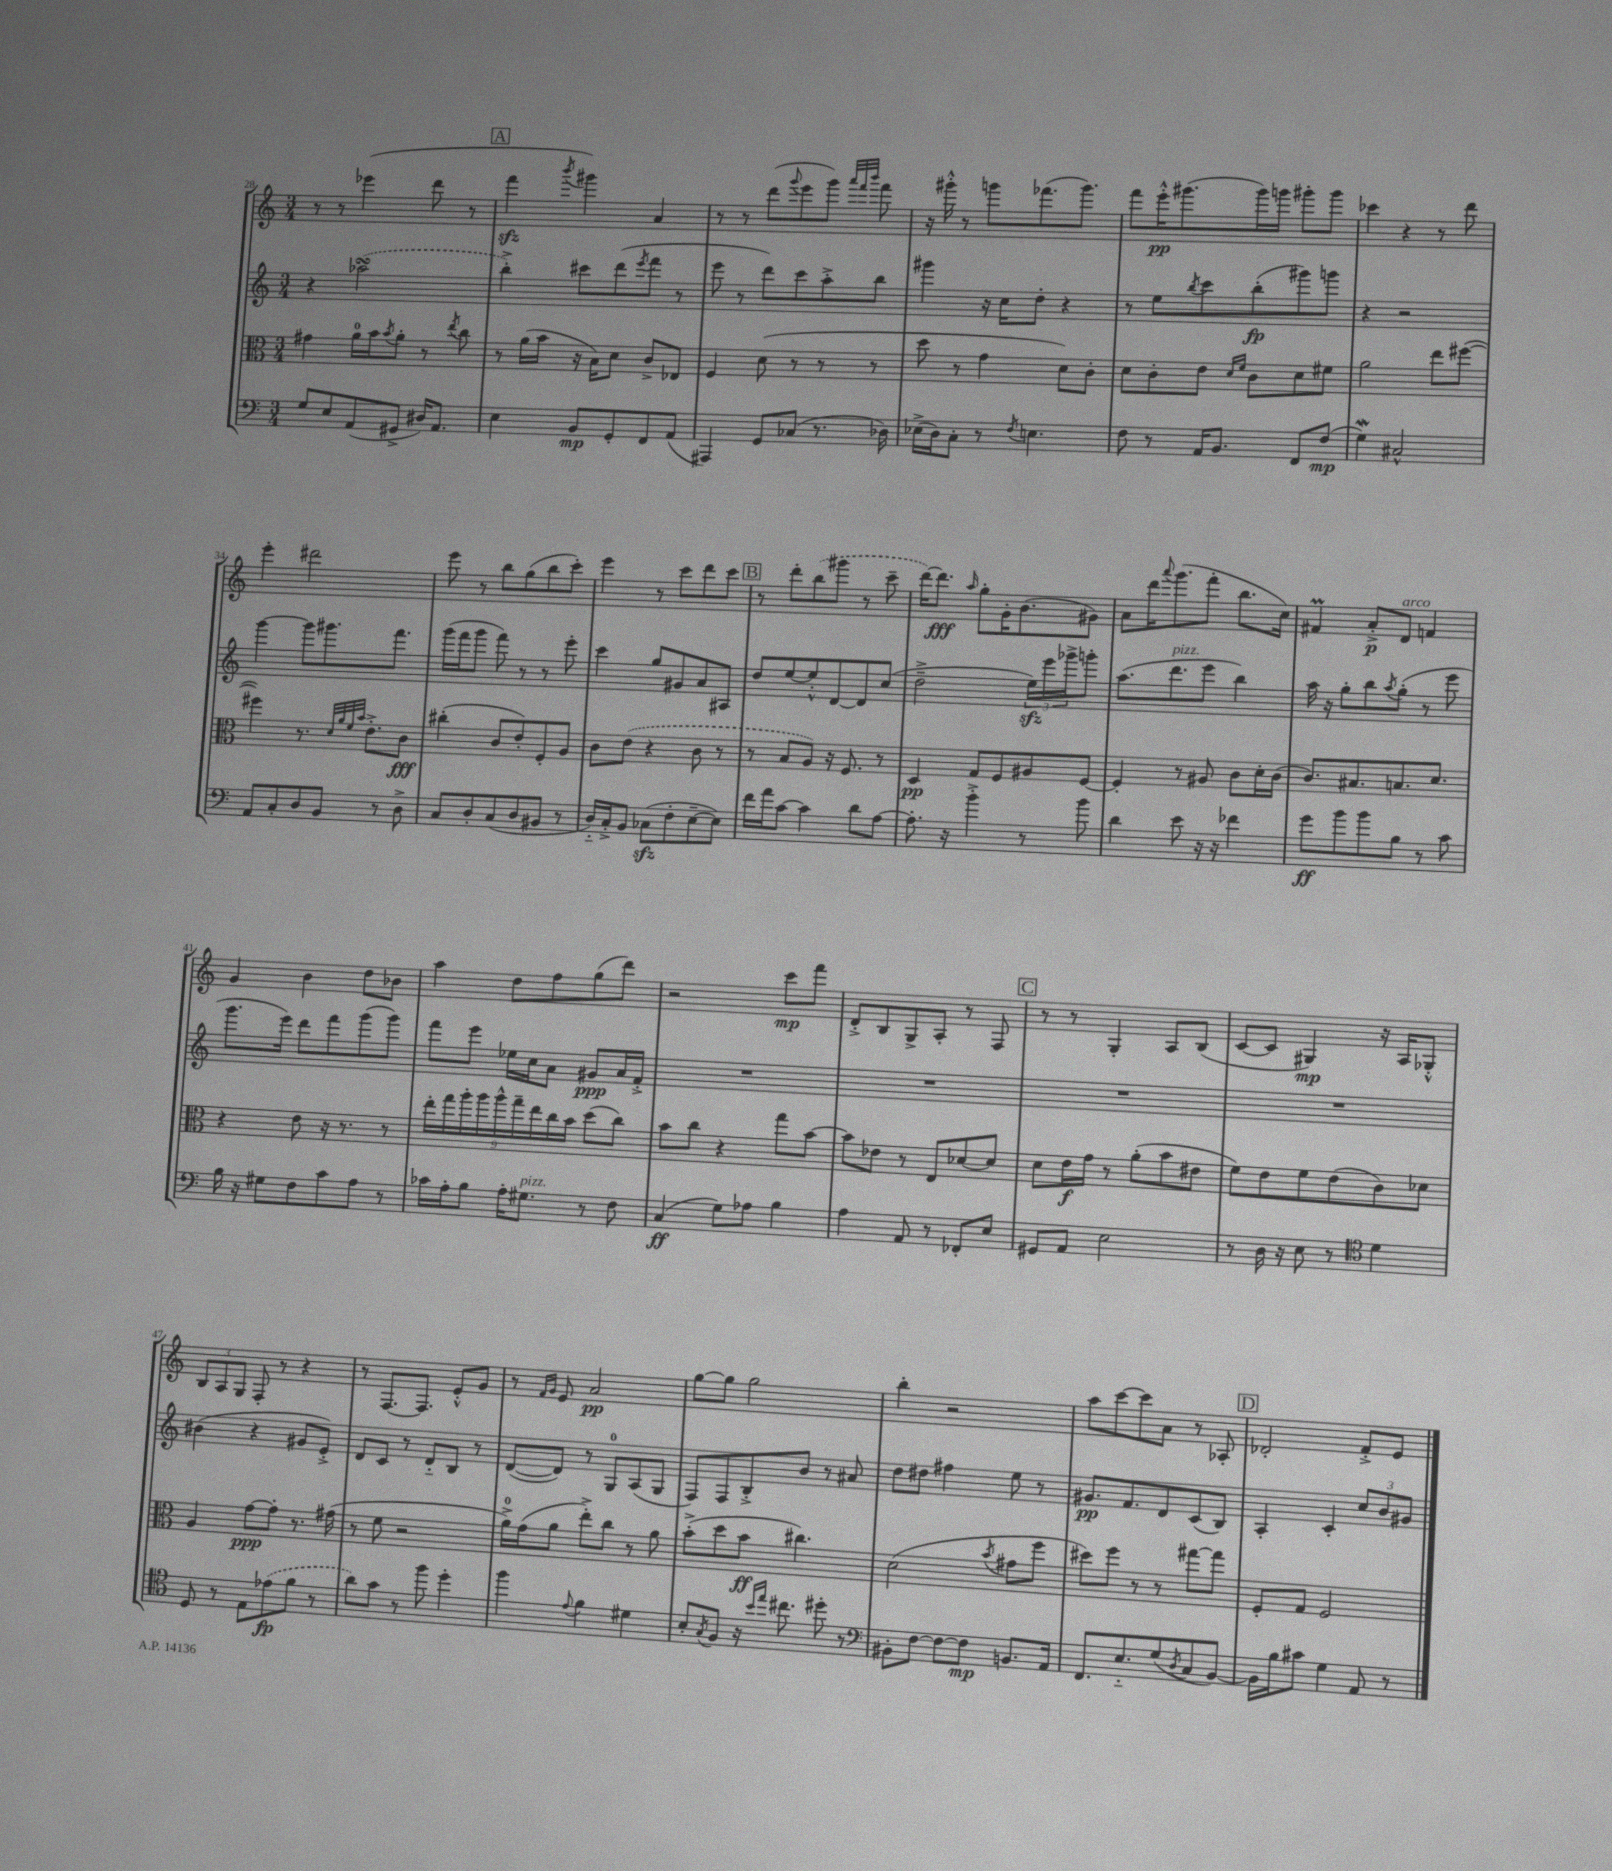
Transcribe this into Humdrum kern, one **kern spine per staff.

**kern	**kern	**kern	**kern
*staff4	*staff3	*staff2	*staff1
*clefF4	*clefC3	*clefG2	*clefG2
*k[]	*k[]	*k[]	*k[]
*M3/4	*M3/4	*M3/4	*M3/4
8G	4g#	4r	8r
8E	.	.	8r
(8AA	16a	(2aa-	(4eee-
.	16b	.	.
.	8qb	.	.
8GG#^	8a'	.	.
16D#)	8r	.	8ddd
8.AA	.	.	.
.	8qee	.	.
.	8cc	.	8r
=	=	=	=
4E	8r	4bb'^)	4fff
.	(16a	.	.
.	16b	.	.
.	.	.	8qbbb
8BB	16r	8ccc#	4ggg#)
.	16B)	.	.
8GG'	8d	(8ddd	.
.	.	8qeee	.
8FF	8c^	8fff	4a
(8AA	8E-	8r	.
=	=	=	=
4AAA#)	4F	8eee	8r
.	.	8r	8r
8GG	(8d	8ddd)	(8ddd
.	.	.	8qqggg
(8C-	8r	8ccc	8eee
8.r	8r	8aa'^	8ggg)
.	.	.	32qqaaa
.	.	.	32qqfff
.	.	.	32qqbbb
.	8r	8bb	8fff
16D-)	.	.	.
=	=	=	=
(16E-^	8dd	4ggg#	16r
16D)	.	.	16ggg#'^^
8C'	8r	.	8r
8r	4g	16r	8ggg
.	.	16cc	.
8qF	.	.	.
4.E	.	8dd'	(8.fff-
.	8d)	4r	.
.	.	.	8.ggg)
.	8c'	.	.
=	=	=	=
8F	8d	8r	8fff
8r	8c'	8ee	16eee'^^
.	.	.	(8.ggg#
.	.	8qbb	.
16AA	8e	8ccc	.
8.BB	.	.	.
.	16qqd	.	.
.	16qqf	.	.
.	8c	(8bb'	16ggg#)
.	.	.	16ggg
8FF	8d	8ggg#)	8ggg#'
(8F	8f#	8ggg	8ggg#
=	=	=	=
4G)	2a	4r	4ccc-
2C#^^	.	2r	4r
.	8ee	.	8r
.	([8ff#	.	8ddd
=	=	=	=
8AA	4ff#])	[4ggg	4eee'
8C'	.	.	.
8D	8.r	8ggg]	2ddd#
8BB	.	8.ggg#	.
.	32qqd	.	.
.	32qqa	.	.
.	32qqf	.	.
.	32qqb	.	.
.	8.e'^	.	.
8r	.	.	.
.	.	8.fff	.
8D^	8c	.	.
=	=	=	=
8C	(4cc#'	(16ggg	8eee
.	.	16fff	.
8D'	.	8ggg	8r
(8C	8c	8fff)	8bb
8D	8e')	8r	(8gg
8BB#	8F'	8r	8bb
8r	8A	8eee'	8ccc')
=	=	=	=
16D'~)	8c	4ccc	4eee
16C'^	.	.	.
8BB	(8e	.	.
(8C-	4r	8gg	8r
8F'	.	8g#	8ccc
[8E~	8c	8a	8ddd
8E])	8r	8A#	8ccc
=	=	=	=
16f	8r	8dd	8r
16a	.	.	.
[8c	8B	[8ee	8ddd'
4c]	8A)	8ee'^^]	(8bb
.	16r	[8d	8ggg#
.	8.F	.	.
8d	.	8d]	8r
[8A	8r	(8cc	8ccc~
=	=	=	=
8.A']	4D	2dd~^	[16ddd)
.	.	.	8.ddd]
16r	.	.	.
.	.	.	16qqaa
4b'^	8G	.	8gg'
.	8F	.	16g'
.	.	.	(8.b
8r	8A#	24ee)	.
.	.	24eee	.
.	.	24ggg-^	.
8b	[8F	8ggg'	8g#)
=	=	=	=
4d	4F']	(8.aa	8a
.	.	.	16ddd
.	.	.	8qqaaa
.	.	8.ddd	(8.ggg
8e	8r	.	.
16r	8A#	8eee	8fff'
16r	.	.	.
4f-	8c	4bb)	8.bb
.	16d'	.	.
.	(16c	.	16cc)
=	=	=	=
8g	8.c)	16aa	4f#
.	.	16r	.
8b	.	8gg'	.
.	8.B#	.	.
8b	.	8bb	8a'^
.	.	8qaa	.
8B	8.B	(8gg'	8d
8r	.	8r	4f
.	8.d	.	.
8c	.	8eee	.
=	=	=	=
16B	4r	8.ggg	4g
16r	.	.	.
8G#	.	.	.
.	.	16eee)	.
8F	8e	8ddd	4b
8c	16r	8fff	.
.	8.r	.	.
8A	.	(8ggg	8dd
8r	8r	8ggg)	8b-
=	=	=	=
16c-	18ee'	8fff	4aa
.	18gg	.	.
16A'	.	.	.
.	18aa'	.	.
8B	.	8eee	.
.	18aa	.	.
.	18aa^^	.	.
16A'	.	16ee-	8dd
.	18gg~	.	.
8.G#	.	16cc	.
.	18ee	.	.
.	.	8a	8ff
.	18cc	.	.
.	18b	.	.
8r	(8dd	8g#	(8gg
8F	8cc)	16a	8ddd)
.	.	16f'^	.
=	=	=	=
(4C	8b	2.r	2r
.	8cc	.	.
8G)	4r	.	.
8A-	.	.	.
4B	8gg	.	8ccc
.	[8b	.	8fff
=	=	=	=
4A	8b]	2.r	8d'^
.	8e-	.	8B
8AA	8r	.	8G^
8r	8E	.	8A'
8FF-'	[8d-	.	8r
8E	8d-]	.	8F
=	=	=	=
8GG#	8d	2.r	8r
8AA	16e	.	8r
.	16g	.	.
2E	8r	.	4G'
.	(8a'	.	.
.	8b	.	8A
.	8e#	.	(8B
=	=	=	=
8r	8f)	2.r	[8c
16D	8e	.	8c]
16r	.	.	.
8E	8f	.	4G#)
8r	(8e	.	.
*clefC4	*	*	*
4d	8c)	.	16r
.	.	.	16A
.	8d-	.	8G-'^^
=	=	=	=
8D	4A	(4b#	12B
.	.	.	12A
8r	.	.	.
.	.	.	12G
8E	[8g	4r	8F'
(8e-	8g']	.	8r
8f	8.r	8g#	4r
8r	.	8e'^)	.
.	(16g#	.	.
=	=	=	=
8a)	8r	8d	8r
8g	8f	8c	[8.F
8r	2r	8r	.
.	.	.	8.F]
8ff	.	8d'~	.
4dd'	.	8B	8e'^^
.	.	8r	8g
=	=	=	=
4ff	16a^)	([8d	8r
.	(16g	.	.
.	.	.	16qqf
.	.	.	16qqg
.	8a	8d])	8e
8qqe	.	.	.
4f	8ee'^)	8r	2a
.	8cc	8G	.
4d#	8r	(8A	.
.	8a	8G	.
=	=	=	=
8B'	(8b'^	8F)	[8gg
8qG	.	.	.
8F	8dd	8F	8gg]
16r	8b	8B'^	2gg
16qqb	.	.	.
16qqee	.	.	.
8.cc#	.	.	.
.	4.cc#)	8b	.
8dd#'	.	8r	.
8r	.	8a#	.
=	=	=	=
*clefF4	*	*	*
8BB#'	(2d	8dd	4bb'
[8F	.	8dd#	.
8F_	.	4ff#	2r
8F]	.	.	.
.	8qb	.	.
8.BB	8g#	8ee	.
.	8ff	8r	.
16AA	.	.	.
=	=	=	=
8.FF	8dd#)	8.g#	8aa
.	8ff	.	[8ccc
8.E'~	.	8.f	.
.	8r	.	8ccc]
(8G	8r	8d	8a
8qD	.	.	.
8C	[8gg#	(8c	8r
[8BB)	8gg#]	8B)	8A-'
=	=	=	=
16BB]	8F'	4A'	2d-'
16B	.	.	.
8c#	8G	.	.
4G	2F	4c'	.
8AA	.	12cc	8f'^
.	.	12b	.
8r	.	.	8e
.	.	12g#	.
==	==	==	==
*-	*-	*-	*-
